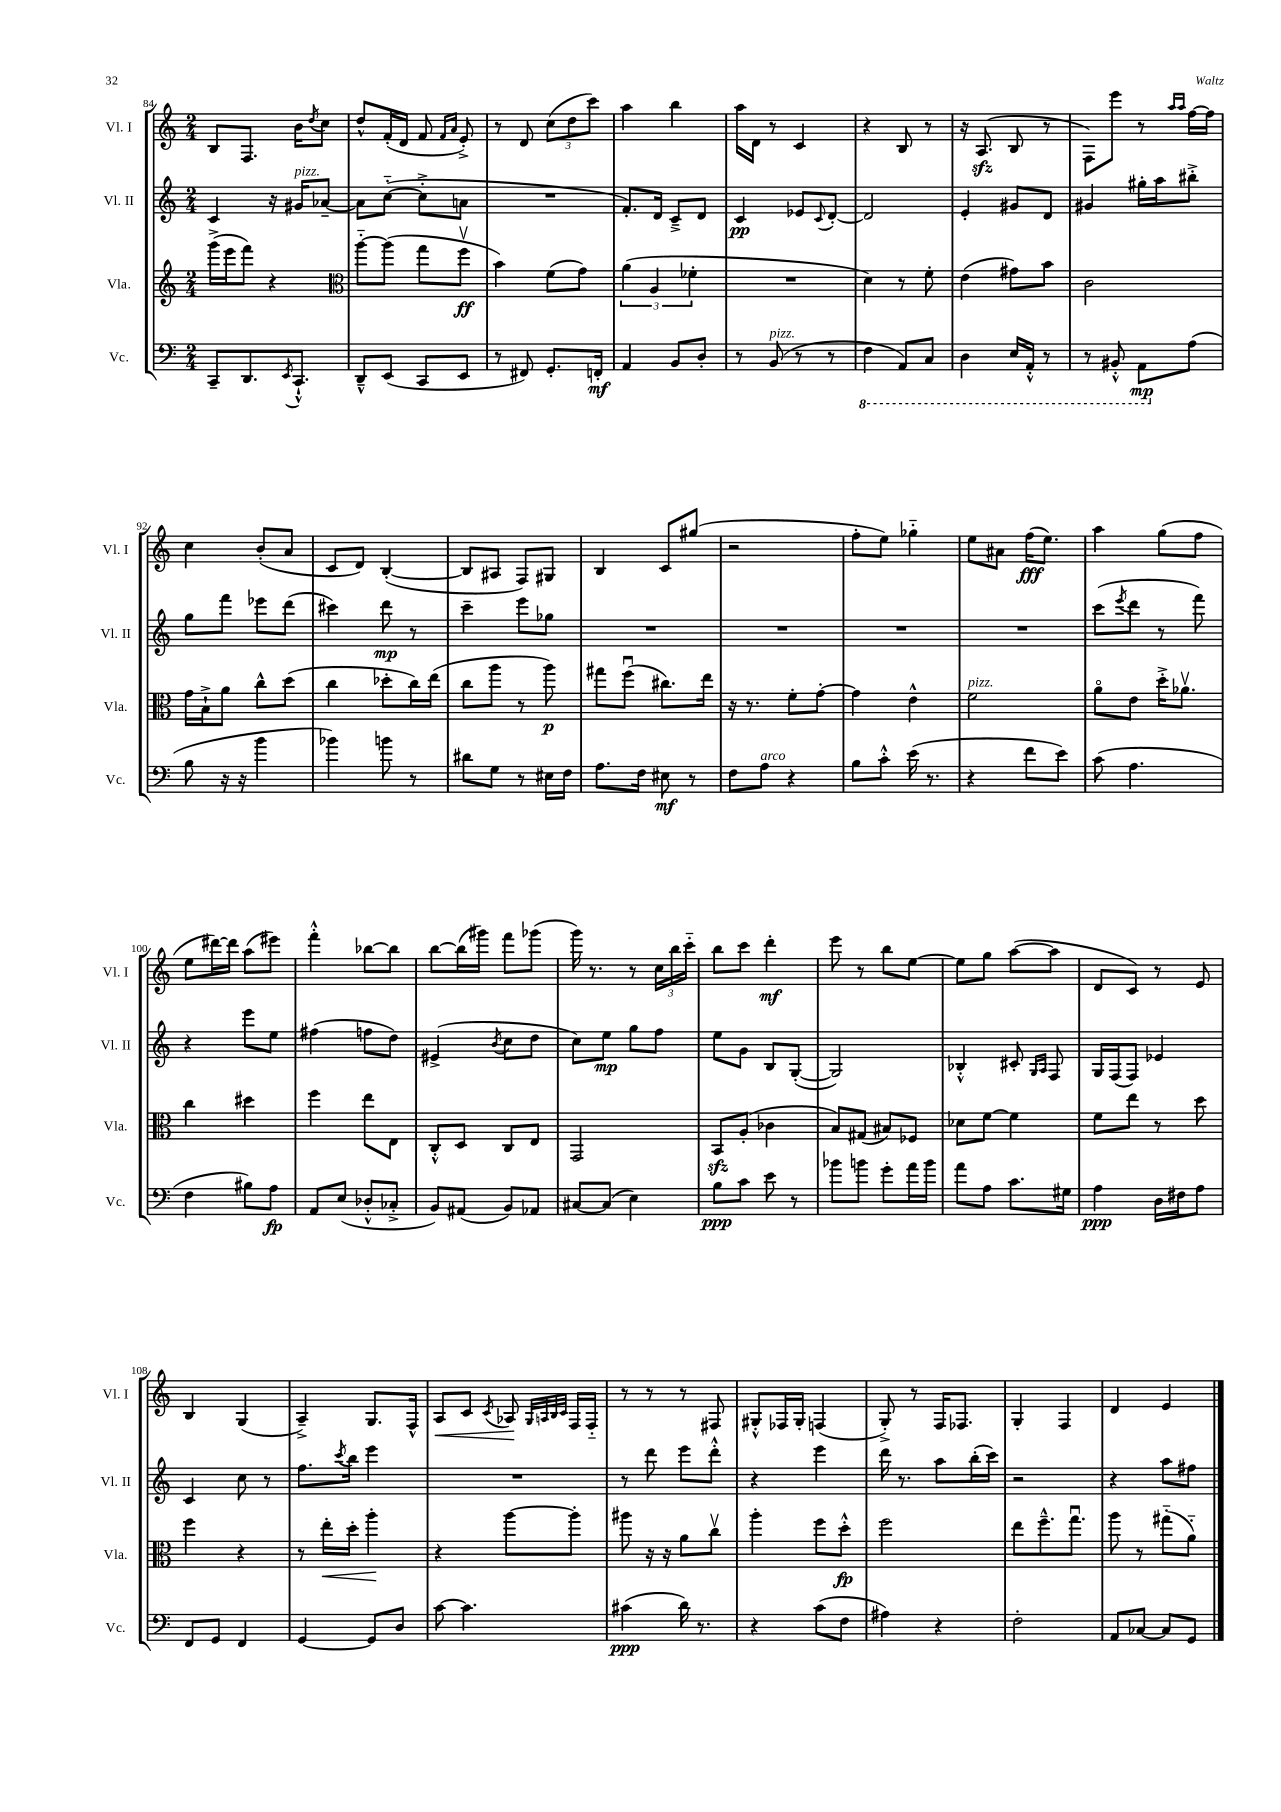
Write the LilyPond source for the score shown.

<<
\new StaffGroup <<
\new Staff = "s0" \with { instrumentName = "Vl. I" shortInstrumentName = "Vl. I" } {
    \clef treble \key c \major \numericTimeSignature \time 2/4
    b8 f8. b'16 \acciaccatura { d''8 } c''8 |
    d''8-^ f'16-.( d'16 f'8 \grace { f'16 a'16 } e'8-.->) |
    r8 d'8 \tuplet 3/2 { c''8( d''8 c'''8) } |
    a''4 b''4 |
    a''16 d'16 r8 c'4 |
    r4 b8 r8 |
    r16 a8.\sfz( b8 r8 |
    f8) e'''8 r8 \grace { a''16 a''16 } f''16~ f''16 |
    c''4 b'8-.( a'8 |
    c'8 d'8) b4~-.( |
    b8 ais8 f8) gis8 |
    b4 c'8 gis''8( |
    r2 |
    f''8-. e''8) ges''4-_ |
    e''8 ais'8 f''16\fff( e''8.) |
    a''4 g''8( f''8 |
    e''8 dis'''16~) dis'''16 a''8( eis'''8) |
    f'''4-.-^ bes''8~ bes''8 |
    b''8~ b''16( gis'''16) f'''8 ges'''8( |
    g'''16) r8. r8 \tuplet 3/2 { c''16 b''16 c'''16-_ } |
    b''8 c'''8 d'''4-.\mf |
    e'''8 r8 b''8 e''8~ |
    e''8 g''8 a''8~( a''8 |
    d'8 c'8) r8 e'8 |
    b4 g4( |
    a4--->) g8. f16-^ |
    a8\< c'8 \acciaccatura { c'8 } aes8\! \grace { g32 a32 b32 c'32 } f16 f16-_ |
    r8 r8 r8 fis8 |
    gis8-.-^ fes16 gis16-. f4( |
    g8-.->) r8 f16 fes8. |
    g4-. f4 |
    d'4 e'4 \bar "|." |
}
\new Staff = "s1" \with { instrumentName = "Vl. II" shortInstrumentName = "Vl. II" } {
    \clef treble \key c \major \numericTimeSignature \time 2/4
    c'4 r16 gis'16^\markup { \italic "pizz." } aes'8~-- |
    aes'8 c''8~-_( c''8-.-> a'8 |
    R2 |
    f'8.-.) d'16 c'8---> d'8 |
    c'4\pp ees'8 \appoggiatura { c'8 } d'8~-. |
    d'2 |
    e'4-. gis'8 d'8 |
    gis'4 gis''16-. a''16 bis''8-.-> |
    g''8 f'''8 ees'''8 d'''8( |
    cis'''4) d'''8\mp r8 |
    c'''4-- e'''8 ges''8 |
    R2 |
    R2 |
    R2 |
    R2 |
    c'''8( \acciaccatura { e'''8 } d'''8 r8 f'''8) |
    r4 e'''8 e''8 |
    fis''4( f''8 d''8) |
    eis'4->( \acciaccatura { b'8 } c''8 d''8 |
    c''8) e''8\mp g''8 f''8 |
    e''8 g'8 b8 g8~-.( |
    g2) |
    bes4-.-^ cis'8-. \grace { g16 a16 } f8 |
    g16 f16( f8) ees'4 |
    c'4 c''8 r8 |
    f''8. \acciaccatura { c'''8 } b''16 e'''4 |
    R2 |
    r8 d'''8 e'''8 d'''8-.-^ |
    r4 e'''4 |
    d'''16 r8. a''8 b''16-.( c'''16) |
    r2 |
    r4 a''8 fis''8 \bar "|." |
}
\new Staff = "s2" \with { instrumentName = "Vla." shortInstrumentName = "Vla." } {
    \clef treble \key c \major \numericTimeSignature \time 2/4
    g'''16->( e'''16 f'''8) r4 |
    \clef alto a''8~-_ a''8( g''8 f''8\upbow\ff |
    b'4) f'8( g'8) |
    \tuplet 3/2 { a'4( a4 fes'4-. } |
    R2 |
    d'4) r8 f'8-. |
    e'4( gis'8) b'8 |
    c'2 |
    g'16 b16-!-> a'8 c''8-^ d''8( |
    c''4 des''8-. c''16) e''16( |
    c''8 a''8 r8 a''8\p) |
    gis''8 f''8\downbow( cis''8.) e''16 |
    r16 r8. f'8-. g'8~-. |
    g'4 e'4-^ |
    f'2^\markup { \italic "pizz." } |
    a'8\flageolet e'8 d''16-.-> aes'8.\upbow |
    c''4 dis''4 |
    f''4 e''8 e8 |
    c8-.-^ d8 c8 e8 |
    g,2 |
    b,8\sfz a8-.( ces'4 |
    b8) gis8( bis8) fes8 |
    des'8 f'8~ f'4 |
    f'8 e''8 r8 d''8 |
    f''4 r4 |
    r8 e''16-.\< d''16-. a''4-.\! |
    r4 a''8~ a''8-. |
    ais''8 r16 r16 a'8 c''8\upbow |
    a''4-. f''8 d''8-.-^\fp |
    f''2 |
    e''8 f''8.---^ g''8.\downbow |
    a''8 r8 gis''8-_( a'8-_) \bar "|." |
}
\new Staff = "s3" \with { instrumentName = "Vc." shortInstrumentName = "Vc." } {
    \clef bass \key c \major \numericTimeSignature \time 2/4
    c,8-- d,8. \acciaccatura { e,8 } c,8.-!-^ |
    d,8---^ e,8( c,8 e,8 |
    r8 fis,8) g,8.-. f,16-.\mf |
    a,4 b,8 d8-. |
    r8 b,8^\markup { \italic "pizz." }( r8 r8 |
    \ottava #-1 f,4 a,,8) c,8 |
    d,4 e,16 a,,16-.-^ r8 |
    r8 bis,,8-.-^ a,,8\mp \ottava #0 a8( |
    b8 r16 r16 b'4 |
    bes'4) b'8 r8 |
    dis'8 g8 r8 eis16 f16 |
    a8. f16 eis8\mf r8 |
    f8 a8^\markup { \italic "arco" } r4 |
    b8 c'8-.-^ e'16( r8. |
    r4 f'8 e'8) |
    c'8( a4. |
    f4 bis8) a8\fp |
    a,8 e8( des8-.-^ ces8-.-> |
    b,8) ais,8( b,8) aes,8 |
    cis8~ cis8( e4) |
    b8\ppp c'8 e'8 r8 |
    bes'8 b'8 g'8-. a'16 b'16 |
    a'8 a8 c'8. gis16 |
    a4\ppp d16 fis16 a8 |
    f,8 g,8 f,4 |
    g,4~ g,8 d8 |
    c'8~ c'4. |
    cis'4\ppp( d'16) r8. |
    r4 c'8( f8 |
    ais4) r4 |
    f2-. |
    a,8 ces8~ ces8 g,8 \bar "|." |
}
>>
>>
\layout { \context { \Score currentBarNumber = #84 } }
